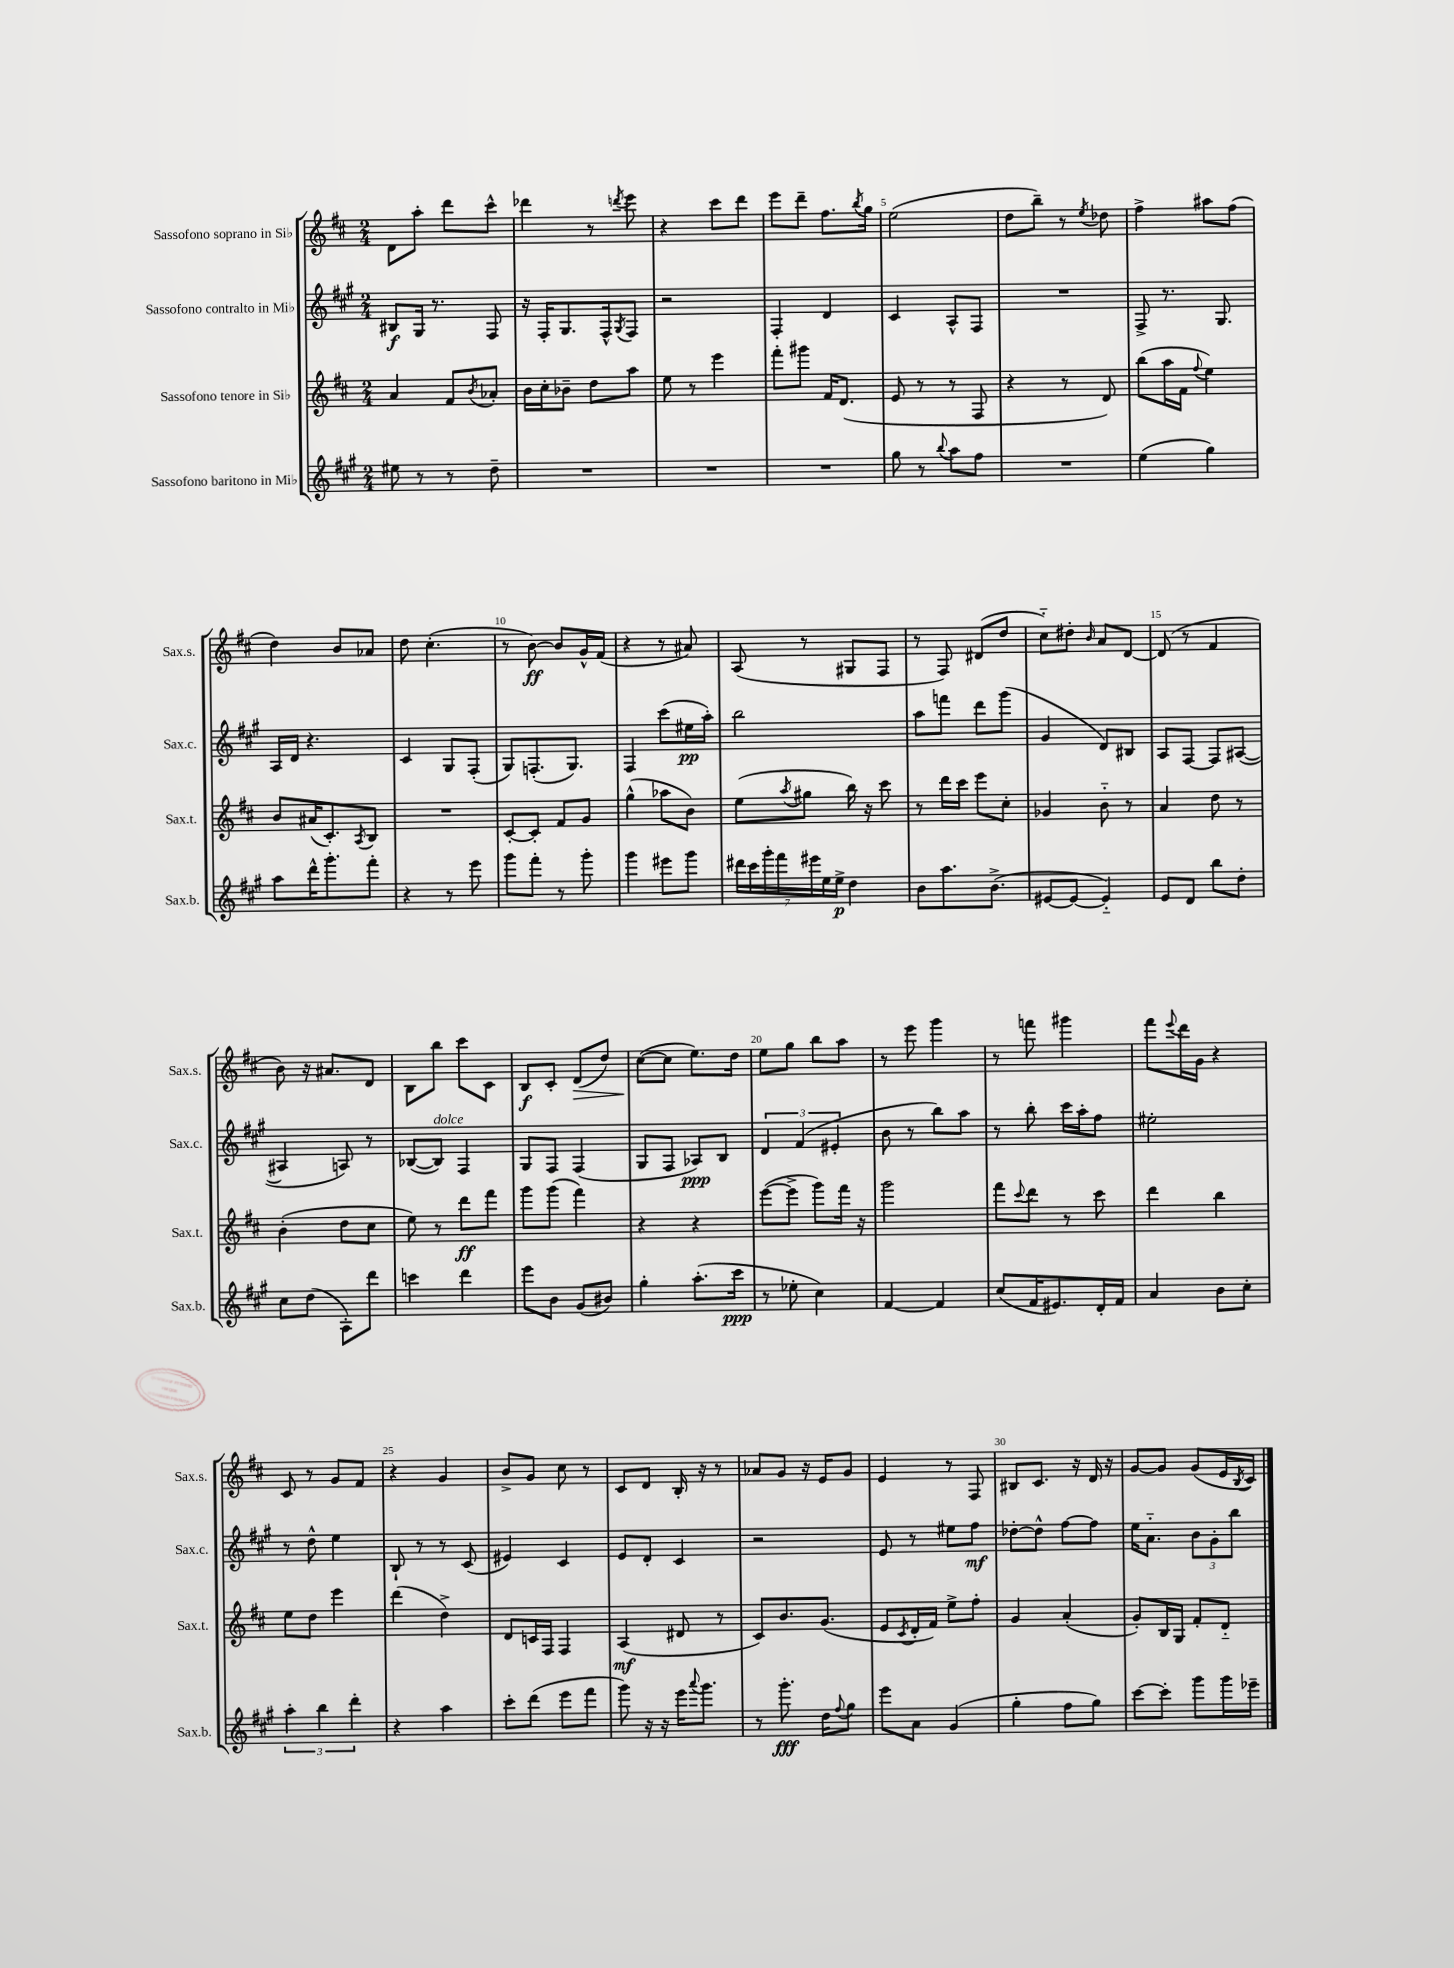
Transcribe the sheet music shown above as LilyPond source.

<<
\new StaffGroup <<
\new Staff = "s0" \with { instrumentName = "Sassofono soprano in Sib" shortInstrumentName = "Sax.s." } {
    \clef treble \key d \major \numericTimeSignature \time 2/4
    d'8 a''8-. d'''8 cis'''8-^ |
    des'''4 r8 \acciaccatura { d'''8 } e'''8 |
    r4 cis'''8 d'''8 |
    e'''8 d'''8-- fis''8. \acciaccatura { b''8 } g''16 |
    e''2( |
    d''8 b''8--) r8 \acciaccatura { e''8 } des''8 |
    fis''4-> ais''8 fis''8( |
    d''4) b'8 aes'8 |
    d''8 cis''4.-.( |
    r8 b'8~\ff) b'8 g'16-^ fis'16( |
    r4 r8 ais'8) |
    a8( r8 gis8 fis8 |
    r8 fis8) dis'8( d''8 |
    cis''8-_) dis''8-. \grace { b'16 } a'8 d'8~ |
    d'8( r8 fis'4 |
    b'8) r16 ais'8. d'8 |
    b8 b''8 cis'''8 cis'8 |
    b8\f cis'8-. d'8\>( d''8) |
    cis''8~\!( cis''8 e''8.) d''16 |
    e''8 g''8 b''8 a''8 |
    r8 e'''8 g'''4 |
    r8 f'''8 gis'''4 |
    fis'''8 \appoggiatura { e'''8 } d'''16 g'16 r4 |
    cis'8 r8 g'8 fis'8 |
    r4 g'4 |
    b'8-> g'8 cis''8 r8 |
    cis'8 d'8 b16-. r16 r8 |
    aes'8 g'8 r16 e'16 g'8 |
    e'4 r8 fis8 |
    bis8 cis'8. r16 d'16 r16 |
    g'8~ g'8 g'8( e'16 \acciaccatura { b8 } cis'16) \bar "|." |
}
\new Staff = "s1" \with { instrumentName = "Sassofono contralto in Mib" shortInstrumentName = "Sax.c." } {
    \clef treble \key a \major \numericTimeSignature \time 2/4
    bis8\f gis16 r8. fis8 |
    r16 fis16-. gis8. fis16-^ \acciaccatura { gis8 } fis8 |
    r2 |
    fis4-. d'4 |
    cis'4 a8-^ fis8 |
    R2 |
    fis8-> r8. gis8. |
    a16 d'16 r4. |
    cis'4 gis8 fis8-.( |
    gis8) f8.-.( gis8.) |
    fis4 cis'''8( eis''16\pp a''16-.) |
    b''2 |
    a''8 f'''8 d'''8 gis'''8( |
    gis'4 d'8) bis8 |
    a8 fis8~ fis8 ais8~( |
    ais4 a8) r8 |
    bes8~( bes8^\markup { \italic "dolce" }) fis4 |
    gis8 fis8 fis4( |
    gis8 fis8 aes8\ppp) b8 |
    \tuplet 3/2 { d'4 fis'4( eis'4-. } |
    b'8 r8 b''8) a''8 |
    r8 b''8-. cis'''16 a''16-. fis''8 |
    eis''2-. |
    r8 d''8-^ e''4 |
    b8-! r8 r8 cis'8( |
    eis'4) cis'4 |
    e'8 d'8-. cis'4 |
    r2 |
    e'8 r8 eis''8 fis''8\mf |
    des''8~-. des''8-^ fis''8~ fis''8 |
    e''16 a'8.-_ \tuplet 3/2 { b'8 gis'8-. b''8 } \bar "|." |
}
\new Staff = "s2" \with { instrumentName = "Sassofono tenore in Sib" shortInstrumentName = "Sax.t." } {
    \clef treble \key d \major \numericTimeSignature \time 2/4
    a'4 fis'8 \acciaccatura { b'8 } aes'8-. |
    b'16 cis''16-. bes'8-- d''8 a''8 |
    e''8 r8 e'''4 |
    fis'''8-. gis'''8 fis'16 d'8.( |
    e'8 r8 r8 fis8 |
    r4 r8 d'8) |
    b''8( a''16 fis'16 \appoggiatura { fis''8 } e''4) |
    b'8 ais'16( cis'8.-.) \acciaccatura { a8 } b8 |
    R2 |
    cis'8~-. cis'8-. fis'8 g'8 |
    g''4-^( aes''8 b'8) |
    e''8( \acciaccatura { a''8 } gis''8 b''16) r16 cis'''8 |
    r8 d'''16 cis'''16 e'''8 cis''8-. |
    ges'4 b'8-_ r8 |
    a'4 d''8 r8 |
    b'4-.( d''8 cis''8 |
    e''8) r8 d'''8\ff fis'''8 |
    g'''8 g'''8( fis'''4) |
    r4 r4 |
    e'''8~( e'''8-> g'''8) fis'''16 r16 |
    g'''2 |
    fis'''8 \appoggiatura { cis'''8 } d'''8 r8 cis'''8 |
    d'''4 b''4 |
    e''8 d''8 e'''4 |
    d'''4( d''4->) |
    d'8 c'16 fis16 fis4 |
    a4\mf( dis'8 r8 |
    cis'8) b'8. g'8.( |
    e'8 \acciaccatura { cis'8 } d'16-. fis'16) e''8-> fis''8-. |
    g'4 a'4-.( |
    g'8-.) b16 g16 fis'8-. d'8-_ \bar "|." |
}
\new Staff = "s3" \with { instrumentName = "Sassofono baritono in Mib" shortInstrumentName = "Sax.b." } {
    \clef treble \key a \major \numericTimeSignature \time 2/4
    eis''8 r8 r8 d''8-- |
    R2 |
    R2 |
    R2 |
    gis''8 r8 \appoggiatura { b''8 } a''8 fis''8 |
    R2 |
    e''4( gis''4) |
    a''8 d'''16-^ gis'''8.-. fis'''8-. |
    r4 r8 e'''8 |
    gis'''8 fis'''8-. r8 gis'''8-. |
    gis'''4 eis'''8 gis'''8 |
    \tuplet 7/4 { dis'''16 cis'''16 gis'''16-. fis'''16 eis'''16 e''16 e''16->\p } d''4 |
    b'8 a''8. b'8.->( |
    eis'8~ eis'8~ eis'4-_) |
    e'8 d'8 b''8 d''8-. |
    cis''8 d''8( a8-.) d'''8 |
    c'''4 d'''4 |
    e'''8 b'8 gis'8( bis'8) |
    gis''4-. a''8.-.( cis'''16\ppp |
    r8 ees''8-. cis''4) |
    fis'4~ fis'4 |
    cis''8( fis'16 eis'8.) d'16-. fis'16 |
    a'4 b'8 cis''8-. |
    \tuplet 3/2 { a''4-. b''4 d'''4-. } |
    r4 a''4 |
    cis'''8-. d'''8( e'''8 fis'''8 |
    gis'''8) r16 r16 e'''16 \appoggiatura { a'''8 } gis'''8. |
    r8 gis'''8.-.\fff d''16 \appoggiatura { fis''8 } gis''8 |
    e'''8 a'8 gis'4( |
    gis''4-. fis''8 gis''8) |
    cis'''8~ cis'''8-. gis'''8 gis'''16 ees'''16-- \bar "|." |
}
>>
>>
\layout { \context { \Score \override BarNumber.break-visibility = ##(#f #t #t) barNumberVisibility = #(every-nth-bar-number-visible 5) } }
